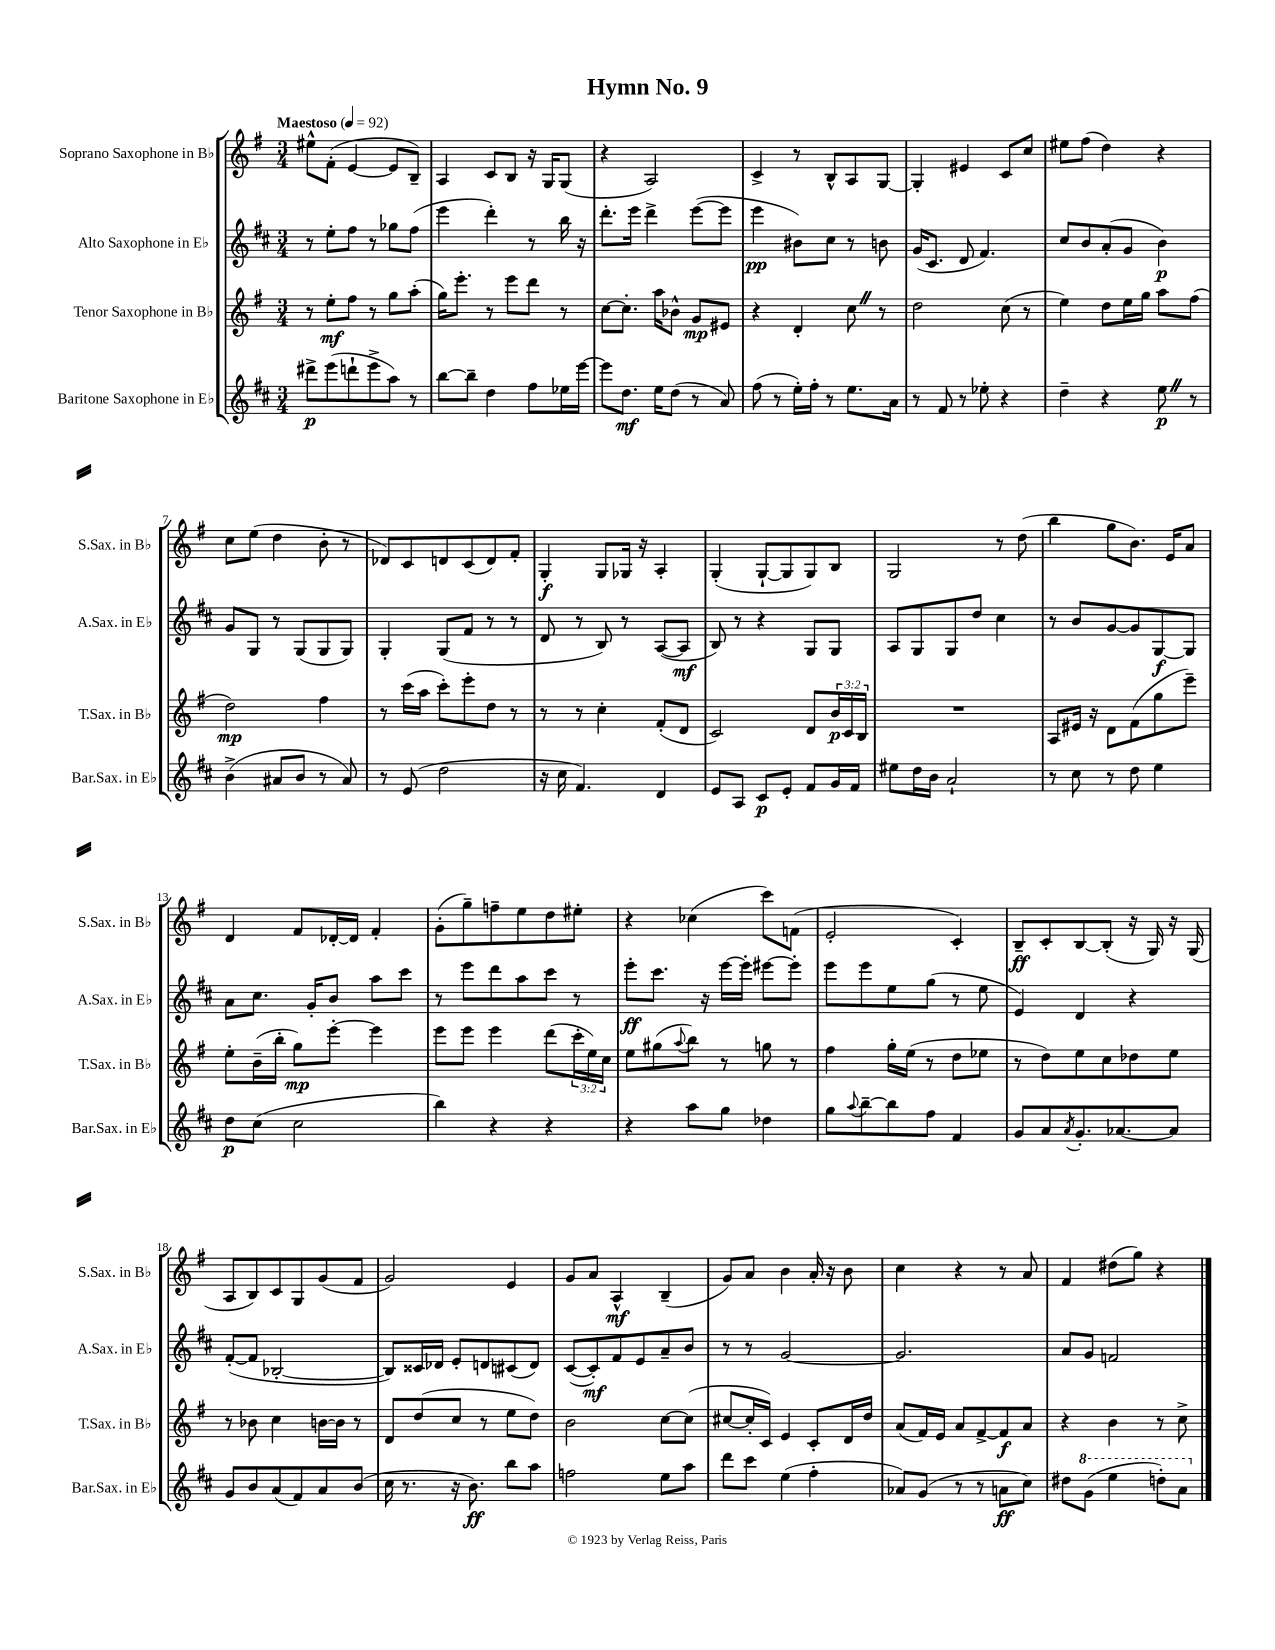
\header { title = "Hymn No. 9" }
<<
\new StaffGroup <<
\new Staff = "s0" \with { instrumentName = "Soprano Saxophone in Bb" shortInstrumentName = "S.Sax. in Bb" } {
    \clef treble \key g \major \numericTimeSignature \time 3/4 \tempo "Maestoso" 4 = 92
    eis''8-^ fis'8-.( e'4~ e'8 b8--) |
    a4 c'8 b8 r16 g16 g8( |
    r4 a2) |
    c'4-> r8 b8-^ a8 g8~ |
    g4-. eis'4 c'8 c''8 |
    eis''8 fis''8( d''4) r4 |
    c''8 e''8( d''4 b'8-. r8 |
    des'8) c'8 d'8 c'8( d'8) fis'8-. |
    g4-.\f g8 ges16 r16 a4-. |
    g4-.( g8~-! g8 g8) b8 |
    g2 r8 d''8( |
    b''4 g''8 b'8.) e'16 a'8 |
    d'4 fis'8 des'16~-. des'16 fis'4-. |
    g'8-.( g''8--) f''8-- e''8 d''8 eis''8-. |
    r4 ces''4( c'''8) f'8( |
    e'2-. c'4-.) |
    b8--\ff c'8-. b8~ b8-.( r16 g16) r16 g16( |
    a8 b8) c'8 g8 g'8( fis'8 |
    g'2) e'4 |
    g'8 a'8 a4-^\mf b4--( |
    g'8) a'8 b'4 a'16-. r16 b'8 |
    c''4 r4 r8 a'8 |
    fis'4 dis''8( g''8) r4 \bar "|." |
}
\new Staff = "s1" \with { instrumentName = "Alto Saxophone in Eb" shortInstrumentName = "A.Sax. in Eb" } {
    \clef treble \key d \major \numericTimeSignature \time 3/4
    r8 e''8-. fis''8 r8 ges''8 fis''8( |
    e'''4 d'''4-.) r8 b''16 r16 |
    d'''8.-. e'''16 d'''4-> e'''8~( e'''8 |
    e'''4\pp bis'8) cis''8 r8 b'8 |
    g'16( cis'8. d'8 fis'4.) |
    cis''8 b'8 a'8-.( g'8 b'4\p) |
    g'8 g8 r8 g8( g8 g8) |
    g4-. g8( fis'8 r8 r8 |
    d'8 r8 b8) r8 a8~( a8\mf |
    b8) r8 r4 g8 g8 |
    a8 g8 g8 d''8 cis''4 |
    r8 b'8 g'8~ g'8 g8~\f g8 |
    a'8 cis''8. g'16-. b'8 a''8 cis'''8 |
    r8 e'''8 d'''8 a''8 cis'''8 r8 |
    e'''8-.\ff cis'''8. r16 e'''16~ e'''16-. eis'''8~ eis'''8-. |
    e'''8 e'''8 e''8 g''8( r8 e''8 |
    e'4) d'4 r4 |
    fis'8~-.( fis'8 bes2~-. |
    bes8) cisis'16 des'16 e'8-. d'8 cis'8( d'8) |
    cis'8~( cis'8-.\mf) fis'8 e'8 a'8-- b'8 |
    r8 r8 g'2~ |
    g'2. |
    a'8 g'8 f'2 \bar "|." |
}
\new Staff = "s2" \with { instrumentName = "Tenor Saxophone in Bb" shortInstrumentName = "T.Sax. in Bb" } {
    \clef treble \key g \major \numericTimeSignature \time 3/4 \override Staff.TupletNumber.text = #tuplet-number::calc-fraction-text
    r8 e''8-.\mf fis''8 r8 g''8 a''8-.( |
    g''16) e'''8.-. r8 e'''8 d'''8 r8 |
    c''8~ c''8.-. a''16 bes'8-^ g'8\mp eis'8 |
    r4 d'4-. c''8 \once \override BreathingSign.text = \markup { \musicglyph "scripts.caesura.straight" } \breathe r8 |
    d''2 c''8( r8 |
    e''4) d''8 e''16 g''16 a''8 fis''8( |
    d''2\mp) fis''4 |
    r8 c'''16( a''16 c'''8-.) e'''8-. d''8 r8 |
    r8 r8 c''4-. fis'8-.( d'8 |
    c'2) d'8 \tuplet 3/2 { b'16\p c'16 b16 } |
    R2. |
    a8 eis'16 r16 d'8 fis'8( g''8 e'''8--) |
    e''8-. b'16--( b''16-. g''8\mp) e'''8~-. e'''4 |
    e'''8 e'''8 e'''4 d'''8( \tuplet 3/2 { c'''16-. e''16) c''16 } |
    e''8 gis''8( \appoggiatura { a''8 } b''8) r8 g''8 r8 |
    fis''4 g''16-. e''16( r8 d''8 ees''8 |
    r8 d''8) e''8 c''8 des''8 e''8 |
    r8 bes'8 c''4 b'16~ b'16 r8 |
    d'8 d''8( c''8 r8 e''8 d''8) |
    b'2 c''8~ c''8( |
    cis''8~ cis''16-. c'16) e'4 c'8-. d'16 d''16 |
    a'8( fis'16) e'16 a'8 fis'8~-> fis'8\f a'8 |
    r4 b'4 r8 c''8-> \bar "|." |
}
\new Staff = "s3" \with { instrumentName = "Baritone Saxophone in Eb" shortInstrumentName = "Bar.Sax. in Eb" } {
    \clef treble \key d \major \numericTimeSignature \time 3/4
    dis'''8->\p e'''8( d'''8-! e'''8-> a''8) r8 |
    b''8~ b''8-- d''4 fis''8 ees''16 e'''16~ |
    e'''8 d''8.\mf e''16 d''8( r8 a'8) |
    fis''8( r8 e''16-.) fis''16-. r8 e''8. a'16 |
    r8 fis'8 r8 ees''8-. r4 |
    d''4-- r4 e''8\p \once \override BreathingSign.text = \markup { \musicglyph "scripts.caesura.straight" } \breathe r8 |
    b'4->( ais'8 b'8 r8 ais'8) |
    r8 e'8( d''2 |
    r16 cis''16 fis'4.) d'4 |
    e'8 a8 cis'8\p e'8-. fis'8 g'16 fis'16 |
    eis''8 d''16 b'16 a'2-! |
    r8 cis''8 r8 d''8 e''4 |
    d''8\p cis''8( cis''2 |
    b''4) r4 r4 |
    r4 a''8 g''8 des''4 |
    g''8 \appoggiatura { a''8 } b''8~-- b''8 fis''8 fis'4 |
    g'8 a'8 \acciaccatura { a'8 } g'8.-. aes'8.~ aes'8 |
    g'8 b'8 a'8( fis'8) a'8 b'8( |
    cis''16 r8. r16 b'8.\ff) b''8 a''8 |
    f''2 e''8 a''8 |
    d'''8 cis'''8 e''4( fis''4-. |
    aes'8) g'8( r8 r8 a'8\ff cis''8) |
    dis''8 \ottava #1 g''8( e'''4 d'''!8-.) a''8 \ottava #0 \bar "|." |
}
>>
>>
